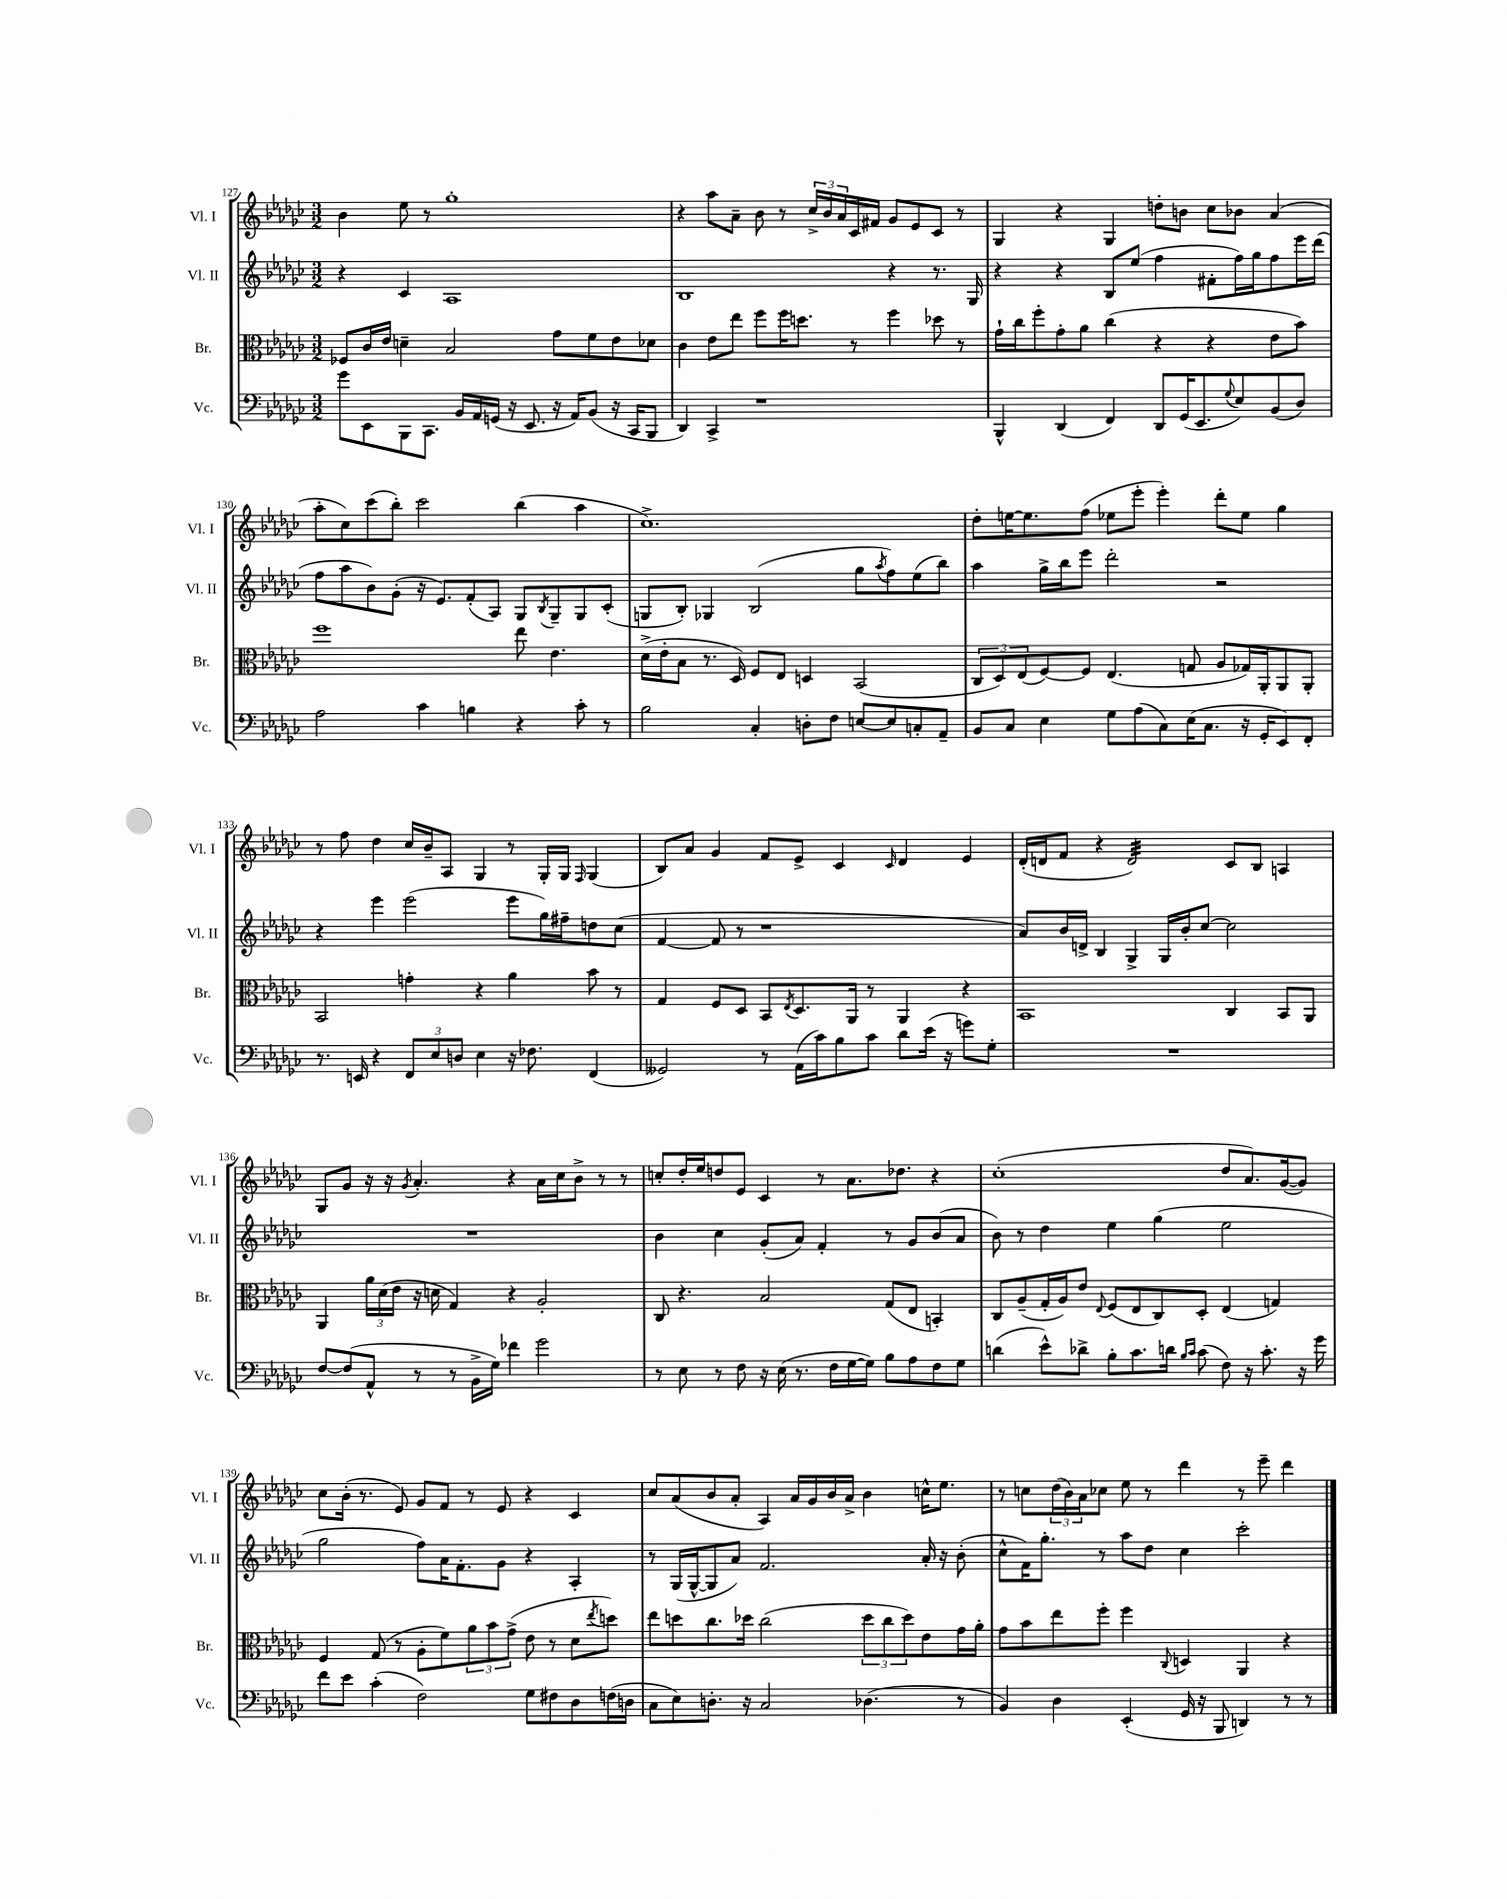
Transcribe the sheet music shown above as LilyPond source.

<<
\new StaffGroup <<
\new Staff = "s0" \with { instrumentName = "Vl. I" shortInstrumentName = "Vl. I" } {
    \clef treble \key ges \major \numericTimeSignature \time 3/2
    bes'4 ees''8 r8 ges''1-. |
    r4 aes''8 aes'8-- bes'8 r8 \tuplet 3/2 { ces''16-> bes'16 aes'16 } ces'16 fis'16 ges'8 ees'8 ces'8 r8 |
    ges4 r4 ges4 d''8-. b'8 ces''8 bes'8 aes'4( |
    aes''8-. ces''8) ces'''8( bes''8-.) ces'''2 bes''4( aes''4 |
    ces''1.->) |
    des''8-. e''16~ e''8. f''8( ees''8 ees'''8-. ees'''4-.) des'''8-. ees''8 ges''4 |
    r8 f''8 des''4 ces''16 bes'16-- aes8 ges4 r8 ges16-. ges16 \grace { f16 } ges4( |
    bes8) aes'8 ges'4 f'8 ees'8-> ces'4 \grace { ces'16 } des'4 ees'4 |
    des'16-.( d'16 f'8 r4 d'2:32) ces'8 bes8 a4 |
    ges8 ges'8 r16 r16 \acciaccatura { ges'8 } aes'4.-. r4 aes'16 ces''16 bes'8-> r8 r8 |
    c''8-. des''16-. ees''16 d''8 ees'8 ces'4 r8 aes'8. des''8. r4 |
    ces''1-.( des''8 aes'8.) ges'16~( ges'8) |
    ces''8 bes'16-.( r8. ees'8) ges'8 f'8 r8 ees'8 r4 ces'4 |
    ces''8 aes'8( bes'8 aes'8-. aes4) aes'16 ges'16 bes'16 aes'16-> bes'4 c''16-^ ees''8. |
    r8 c''8 \tuplet 3/2 { des''16( bes'16) aes'16 } ces''8 ees''8 r8 des'''4 r8 ees'''8-- des'''4 \bar "|." |
}
\new Staff = "s1" \with { instrumentName = "Vl. II" shortInstrumentName = "Vl. II" } {
    \clef treble \key ges \major \numericTimeSignature \time 3/2
    r4 ces'4 aes1 |
    bes1 r4 r8. ges16 |
    r4 r4 bes8 ees''8( f''4 fis'8-. f''16) ges''16 f''8 ees'''16 des'''16( |
    f''8 aes''8 bes'8) ges'8-.( r16 ees'8.) f'8-.( aes8) ges8 \acciaccatura { bes8 } ges8-- ges8 ces'8-.( |
    g8 bes8-.) ges4 bes2( ges''8 \acciaccatura { aes''8 } f''8) ees''8( bes''8) |
    aes''4 ges''16-> bes''16 ees'''8 des'''2-. r2 |
    r4 ees'''4 ees'''2( ees'''8 ges''16) fis''16-- d''8 ces''8( |
    f'4~ f'8 r8 r1 |
    aes'8) bes'16 d'16-> bes4 ges4-> ges16 bes'16-. ces''8~ ces''2 |
    R1. |
    bes'4 ces''4 ges'8-.( aes'8) f'4-. r8 ges'8 bes'8( aes'8 |
    bes'8) r8 des''4 ees''4 ges''4( ees''2 |
    ges''2 f''8) aes'16 f'8.-. ges'8 r4 aes4-. |
    r8 ges16( ges16~-^ ges8 aes'8) f'2. aes'16-. r16 bes'8-.( |
    ces''8-^ f'16) ges''8.-. r8 aes''8 des''8 ces''4 ces'''2-. \bar "|." |
}
\new Staff = "s2" \with { instrumentName = "Br." shortInstrumentName = "Br." } {
    \clef alto \key ges \major \numericTimeSignature \time 3/2
    fes8 ces'16 ees'16 d'4-- bes2 ges'8 f'8 ees'8 des'8 |
    ces'4 ees'8 ees''8 f''8 f''16 d''8. r8 f''4 des''8 r8 |
    ges'16-! ces''16 f''8-. ges'8-. aes'8 ces''4( r4 r4 ees'8 bes'8) |
    f''1 ees''8 ees'4. |
    des'16->( ees'16-. bes8 r8. des16) f8 ees8 d4 bes,2( |
    \tuplet 3/2 { ces8 des8) ees8( } f8~) f8 ees4.( g8 aes8 ges16) aes,16-. aes,8 aes,8-. |
    bes,2 g'4-. r4 aes'4 bes'8 r8 |
    ges4 f8 des8 bes,8 \acciaccatura { ees8 } des8. aes,16 r8 aes,4 r4 |
    bes,1 ces4 bes,8 aes,8 |
    aes,4 \tuplet 3/2 { aes'16 des'16( ees'16 } r16 d'16 ges4) r4 aes2-. |
    ces8 r4. bes2 ges8( ees8 b,4-.) |
    ces8 aes8--( ges16-. aes16) ees'8 \appoggiatura { ees8 } f8( ees8 ces8) des8-. ees4( g4) |
    f4 ges8( r8 aes8-. f'8) \tuplet 3/2 { aes'8 bes'8 ges'8->( } ees'8 r8 des'8 \acciaccatura { ees''8 } d''8) |
    ees''8 d''8 ces''8. des''16 ces''2( \tuplet 3/2 { des''8 ces''8 des''8) } ees'8 ges'16 aes'16-. |
    ges'8 bes'8 ees''8 f''8-. f''4 \appoggiatura { ces8 } d4 aes,4 r4 \bar "|." |
}
\new Staff = "s3" \with { instrumentName = "Vc." shortInstrumentName = "Vc." } {
    \clef bass \key ges \major \numericTimeSignature \time 3/2
    ges'8 ees,8 bes,,8 ces,8. bes,16 aes,16 g,16( r16 ees,8. r16 aes,16) bes,8( r16 ces,16 bes,,8 |
    des,4) ces,4-> r1 |
    bes,,4-^ des,4( f,4) des,8 ges,16( ees,8. \appoggiatura { ges8 } ees8) bes,8( des8) |
    aes2 ces'4 b4 r4 ces'8-. r8 |
    bes2 ces4-. d8-. f8 e8~ e8 c8-. aes,8-- |
    bes,8 ces8 ees4 ges8 aes8( ces8) ees16( ces8. r16 ges,16-. ees,8) f,8-. |
    r8. e,16 r4 \tuplet 3/2 { f,8 ees8 d8 } ees4 r16 fes8. f,4( |
    geses,2) r8 aes,16( ces'16) bes8 ces'8 des'8 ees'16( r16 g'8) ges8-. |
    R1. |
    f8~ f8( aes,8-^ r8 r8 bes,16-> ges16) fes'4 ges'2 |
    r8 ees8 r8 f8 r16 ees16( r8. f16 ges16~ ges16) bes8 aes8 f8 ges8 |
    d'4( ees'8-^) des'8-> bes8-. ces'8. d'16 \grace { bes16 ces'16 } ces'8( f8) r16 ces'8.-. r16 ges'16 |
    f'8 ees'8 ces'4-.( f2) ges8 fis8 des8 f16( d16 |
    ces8 ees8) d8.-. r16 ces2 des4.( r8 |
    bes,4) des4 ees,4-.( ges,16 r16 bes,,8 d,4) r8 r8 \bar "|." |
}
>>
>>
\layout { \context { \Score currentBarNumber = #127 } }
